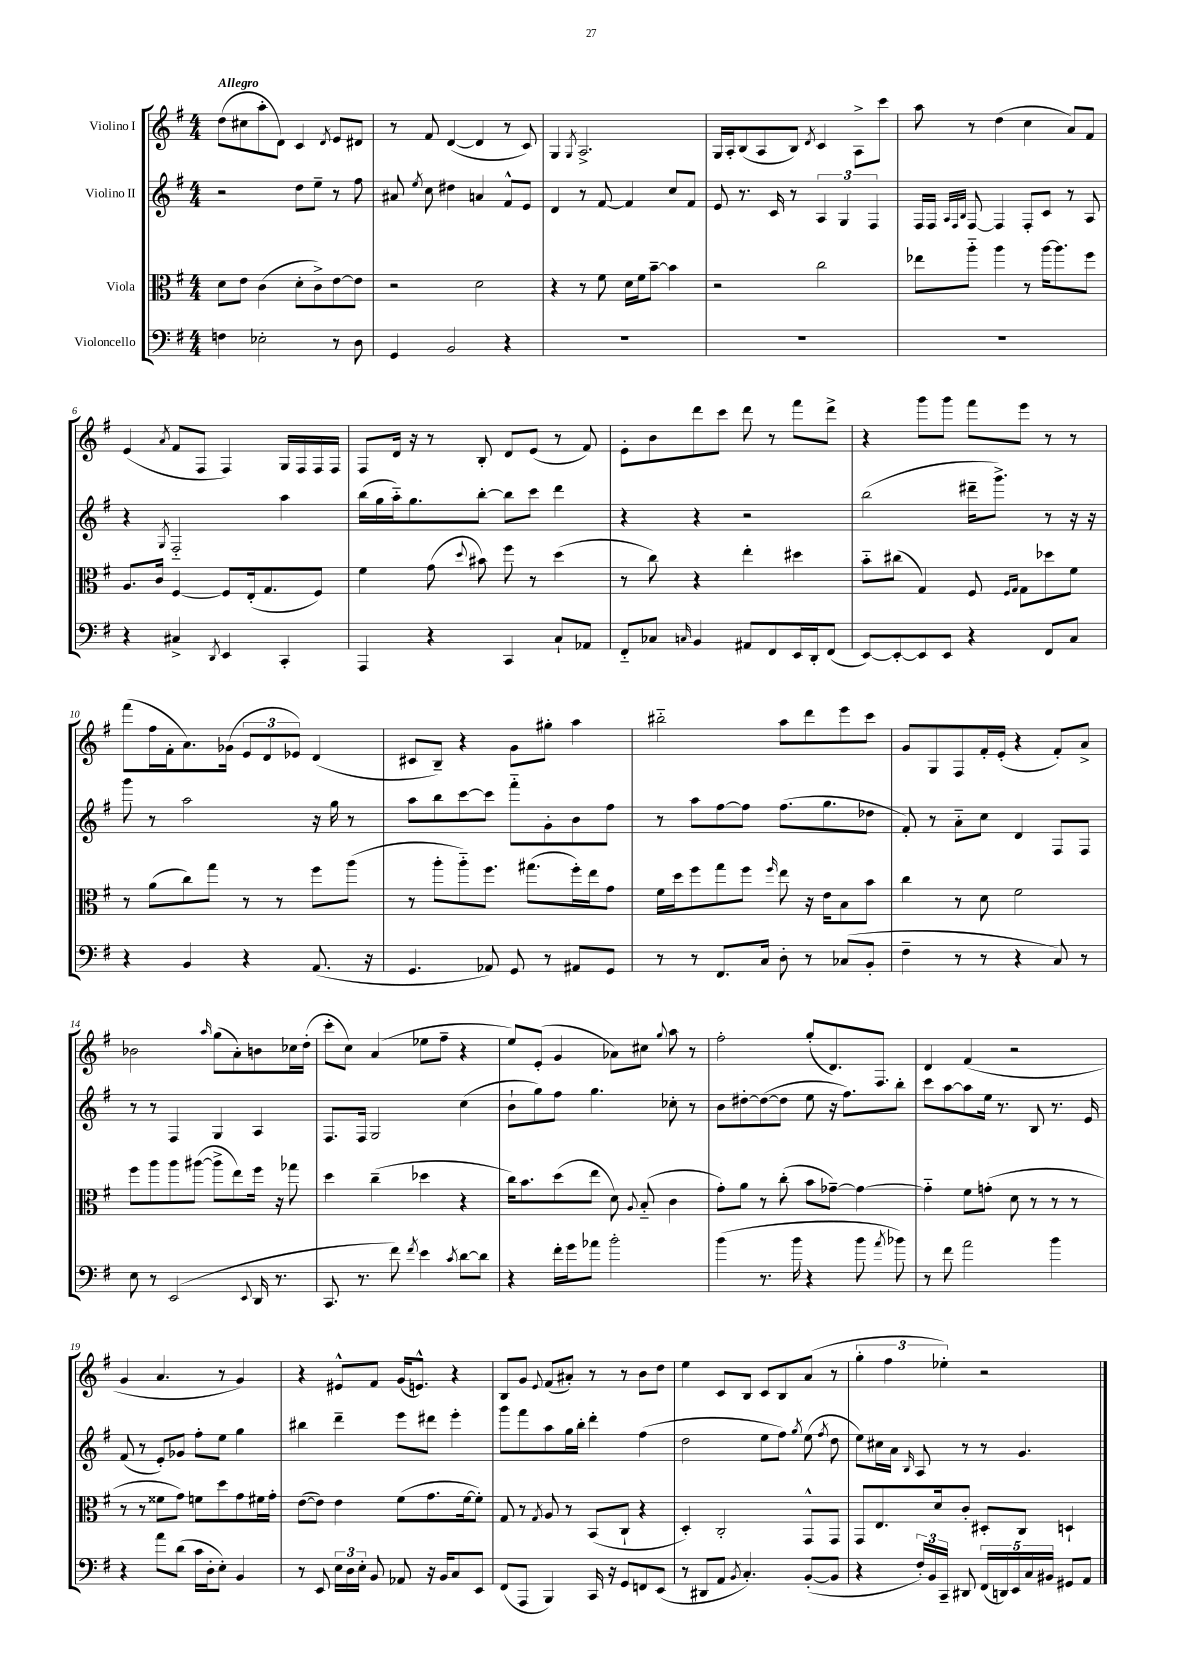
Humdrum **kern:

**kern	**kern	**kern	**kern
*staff4	*staff3	*staff2	*staff1
*clefF4	*clefC3	*clefG2	*clefG2
*k[f#]	*k[f#]	*k[f#]	*k[f#]
*M4/4	*M4/4	*M4/4	*M4/4
4F\	8d\L	2r	(8dd\L
.	8e\J	.	8cc#\
2E-'\	(4c\	.	8aa'\
.	.	.	8d\J)
.	8d'\L	8dd\L	4c/
.	8c^\)	8ee~\J	.
.	.	.	8qd/
8r	[8e\	8r	8e/L
8D\	8e\]J	8ff#\	8d#/J
=	=	=	=
4GG/	2r	8a#/	8r
.	.	8qee/	.
.	.	8cc\	8f#/
2BB/	.	4dd#\	([4d/
.	2d\	4a/	4d/]
4r	.	8f#^^/L	8r
.	.	8e/J	8c/)
=	=	=	=
1r	4r	4d/	4G/
.	.	.	8qG/
.	8r	8r	2.A^/
.	8f#\	[8f#/	.
.	16d\LL	4f#/]	.
.	16f#\J	.	.
.	[8b~\J	.	.
.	4b\]	8cc/L	.
.	.	8f#/J	.
=	=	=	=
1r	2r	8e/	16G/LL
.	.	.	16A'/J
.	.	8.r	(8B/
.	.	.	8A/
.	.	16c/	.
.	.	8r	8B/J)
.	.	.	8qd/
.	2cc\	6A/	4c/
.	.	6G/	.
.	.	.	8A^\L
.	.	6F#/	.
.	.	.	8ccc\J
=	=	=	=
1r	8ee-\L	16F#/LL	8aa\
.	.	16F#/JJ	.
.	.	32qqA/LLL	.
.	.	32qqF#/	.
.	.	32qqB/JJJ	.
.	8aa'~\J	[8F#/	8r
.	4aa\	4F#/]	(4dd\
.	8r	8F#'/L	4cc\
.	[16aa\LK	8c/J	.
.	8.aa\]	.	.
.	.	8r	8a/L)
.	8ff#\J	8A/	8f#/J
=	=	=	=
4r	8.A/L	4r	(4e/
.	16c/Jk	.	.
.	.	8qG/	8qa/
4C#^/	[4F#/	2F#'~/	8f#/L
.	.	.	8F#/J
8qDD/	.	.	.
4EE/	8F#/]L	.	4F#/)
.	(16E'/k	.	.
.	8.G/	.	.
4CC'/	.	4aa\	16G/LL
.	.	.	16F#/
.	8F#/J)	.	16F#/
.	.	.	16F#/JJ
=	=	=	=
4AAA/	4f#\	(16bb\LL	8F#/L
.	.	16gg\	.
.	.	16aa'~\J)	16d/Jk
.	.	8.gg\	16r
4r	(8g\	.	8r
.	8qqdd/	.	.
.	8b#\)	[8bb'\J	8B'/
4CC/	8ff#\	8bb\]L	8d/L
.	8r	8ccc\J	(8e/J
8C`/L	(4dd\	4ddd\	8r
8AA-/J	.	.	8f#/)
=	=	=	=
8FF#'~/L	8r	4r	8e'\L
8C-/J	8cc\)	.	8b\
16qqC/	.	.	.
4BB/	4r	4r	8ddd\
.	.	.	8ccc\J
8AA#/L	4ee'\	2r	8ddd\
8FF#/	.	.	8r
16EE/L	4dd#\	.	8fff#\L
16DD'/J	.	.	.
(8FF#/J	.	.	8ddd^\J
=	=	=	=
[8EE/L)	8b'~\L	(2bb\	4r
8EE'/_	(8cc#\J	.	.
8EE/]	4G/)	.	8ggg\L
8EE/J	.	.	8ggg\J
4r	8F#/	16ddd#~\LK	8fff#\L
.	.	8.ggg^\J)	.
.	16qqF#/LL	.	.
.	16qqG/JJ	.	.
.	8G\L	.	8eee\J
8FF#/L	8dd-\	8r	8r
8C/J	8f#\J	16r	8r
.	.	16r	.
=	=	=	=
4r	8r	8ggg\	(8fff#\L
.	(8a\L	8r	16ff#\L
.	.	.	16f#'\J
4BB/	8cc\)	2aa\	8.a\)
.	8gg\J	.	.
.	.	.	(16g-\Jk
4r	8r	.	12e/L
.	.	.	12d/
.	8r	.	.
.	.	.	12e-/J)
(8.AA/	8ff#\L	16r	(4d/
.	.	16gg\	.
.	(8aa\J	8r	.
16r	.	.	.
=	=	=	=
4.GG/	8r	8aa\L	8c#/L
.	8aa'\L	8bb\	8B~/J)
.	8aa'~\)	[8ccc\	4r
8AA-/)	8.ff#\J	8ccc\]J	.
8GG/	.	8fff#'~\L	8g\L
.	(8.gg#\L	.	.
8r	.	8g'\	8gg#'\J
8AA#/L	16ff#'\L)	8b\	4aa\
.	16ee\J	.	.
8GG/J	8g\J	8ff#\J	.
=	=	=	=
8r	16f#\LL	8r	2bb#'~\
.	16dd\J	.	.
8r	8ff#\	8aa\L	.
8.FF#/L	8gg\	[8ff#\	.
.	8ff#\J	8ff#\]J	.
16C/Jk	.	.	.
.	16qqff#/	.	.
8D'\	8ee\	(8.ff#\L	8aa\L
8r	16r	.	8ddd\
.	16e\LK	8.gg\	.
(8C-/L	8B\	.	8eee\
8BB'/J	8b\J	8dd-\J	8ccc\J
=	=	=	=
4F#~\	4cc\	8f#'/)	8g/L
.	.	8r	8G/
8r	8r	8a'~\L	8F#/
8r	8d\	8cc\J	16f#'/L
.	.	.	(16e'/JJ
4r	2f#\	4d/	4r
8C/)	.	8F#/L	8f#'/L)
8r	.	8F#/J	8a^/J
=	=	=	=
8E\	8ff#\L	8r	2b-\
8r	8aa\	8r	.
(2EE/	8aa\	4F#/	.
.	([8aa#\J	.	.
.	.	.	16qqaa/
.	8aa#^\]L	4G/	(8gg\L
.	8ee\)	.	8a'\)
8qqEE/	.	.	.
16DD/	16ff#\Jk	4A/	8b\
8.r	16r	.	.
.	8gg-\	.	16cc-\L
.	.	.	(16dd'\JJ
=	=	=	=
8.CC/	4dd\	8.F#/L	8ccc'\L
.	.	.	8cc\J)
8.r	.	16F#/Jk	.
.	(4cc~\	2G/	(4a/
8f#\)	.	.	.
8qf#/	.	.	.
4e\	4dd-\	.	8ee-\L
.	.	.	8ff#~\J
8qc/	.	.	.
[8d\L	4r	(4cc\	4r
8d\]J	.	.	.
=	=	=	=
4r	16cc\LK)	8b`\L	8ee/L)
.	8.b\	.	.
.	.	8gg\)	(8e'/J
16f#'\LL	(8dd\	8ff#\J	4g/
16g\J	.	.	.
8a-\J	8ee\J	4.gg\	.
2b'\	8d\)	.	8a-\L)
.	8qqA/	.	.
.	(8B'~/	.	8cc#\J
.	.	.	8qqgg/
.	4c\	8cc-'\	8aa\
.	.	8r	8r
=	=	=	=
(4b\	8g'\L)	8b\L	2ff#'\
.	8a\J	[8dd#'\	.
8.r	8r	(8dd#\_	.
.	(8cc'\	8dd#\]J	.
16b\	.	.	.
4r	8b\L	8ee\	(8gg'/L
.	[8g-~\J)	16r	8.d/)
.	.	8.ff#\L)	.
8b\	4g-\_	.	.
.	.	.	8.F#/J
8qa/	.	.	.
8b-\)	.	8bb'\J	.
=	=	=	=
8r	4g-'~\]	8ccc\L	4d/
8f#\	.	[8aa\	.
2a\	8f#\L	8aa\]	(4f#/
.	(8g'\J	16ee\Jk	.
.	.	8.r	.
.	8d\	.	2r
.	8r	8B/	.
4b\	8r	8.r	.
.	8r	.	.
.	.	16e/	.
=	=	=	=
4r	8r	(8f#/	4g/
.	8r	8r	.
8a\L	8f##\L	8e'/L)	4.a/
(8d\J	8g\J)	8g-/J	.
16c\LL	8f\L	8ff#'\L	.
16D'\J	.	.	.
8E'\J)	8dd\	8ee\J	8r
4BB/	8g\	4gg\	4g/)
.	16f#\L	.	.
.	16g'\JJ	.	.
=	=	=	=
8r	([8e\L	4bb#\	4r
8EE/	8e\]J)	.	.
24E\LL	4e\	4ddd~\	8e#^^/L
24D\	.	.	.
24E'\JJ	.	.	.
8BB/	.	.	8f#/J
8AA-/	(8f#\L	8eee\L	(16g/LK
.	.	.	8.e^^/J)
16r	8.g\	8ddd#\J	.
16BB/LK	.	.	.
8C/	.	4eee'\	4r
.	[16f#\k	.	.
8EE/J	8f#'\]J)	.	.
=	=	=	=
(8FF#/L	8G/	8ggg\L	8B/L
8AAA/J	8r	8fff#\	8g/J
.	8qG/	.	8qqe/
4BBB/)	8A/	8aa\	(8f#/L
.	8r	16gg\L	8a#'/J)
.	.	16bb'\JJ	.
16CC/	(8BB/L	4ddd'\	8r
16r	.	.	.
8GG/L	8C`/J	.	8r
8FF/	4r	(4ff#\	8b\L
(8EE/J	.	.	8dd\J
=	=	=	=
8r	4D'/)	2dd\	4ee\
8DD#/L	.	.	.
8AA/J	2C'/	.	8c/L
8qBB/	.	.	.
4.C'/)	.	.	8B/J
.	.	8ee\L	8c/L
.	.	8ff#\J)	8B/
.	.	8qgg/	.
([8BB'/L	8GG^^/L	(8ee\	(8a/J
.	.	8qff#/	.
8BB/]J	8GG/J	8dd\	8r
=	=	=	=
4r	8GG/L	8ee\L)	6gg'\
.	8.E/	16cc#\L	.
.	.	.	6ff#\
.	.	16a\JJ	.
.	.	16qqB/	.
24F#'/LL)	.	8A/	.
24BB/	.	.	.
.	16d/k	.	.
24CC~/JJ	.	.	6ee-'\)
8DD#/	8c'/J	8r	.
(20FF#/LL	8D#'/L	8r	2r
20DD/)	.	.	.
20EE/	.	.	.
.	8C/J	4.g/	.
20C/	.	.	.
20BB#/JJ	.	.	.
8GG#/L	4D`/	.	.
8AA/J	.	.	.
==	==	==	==
*-	*-	*-	*-
